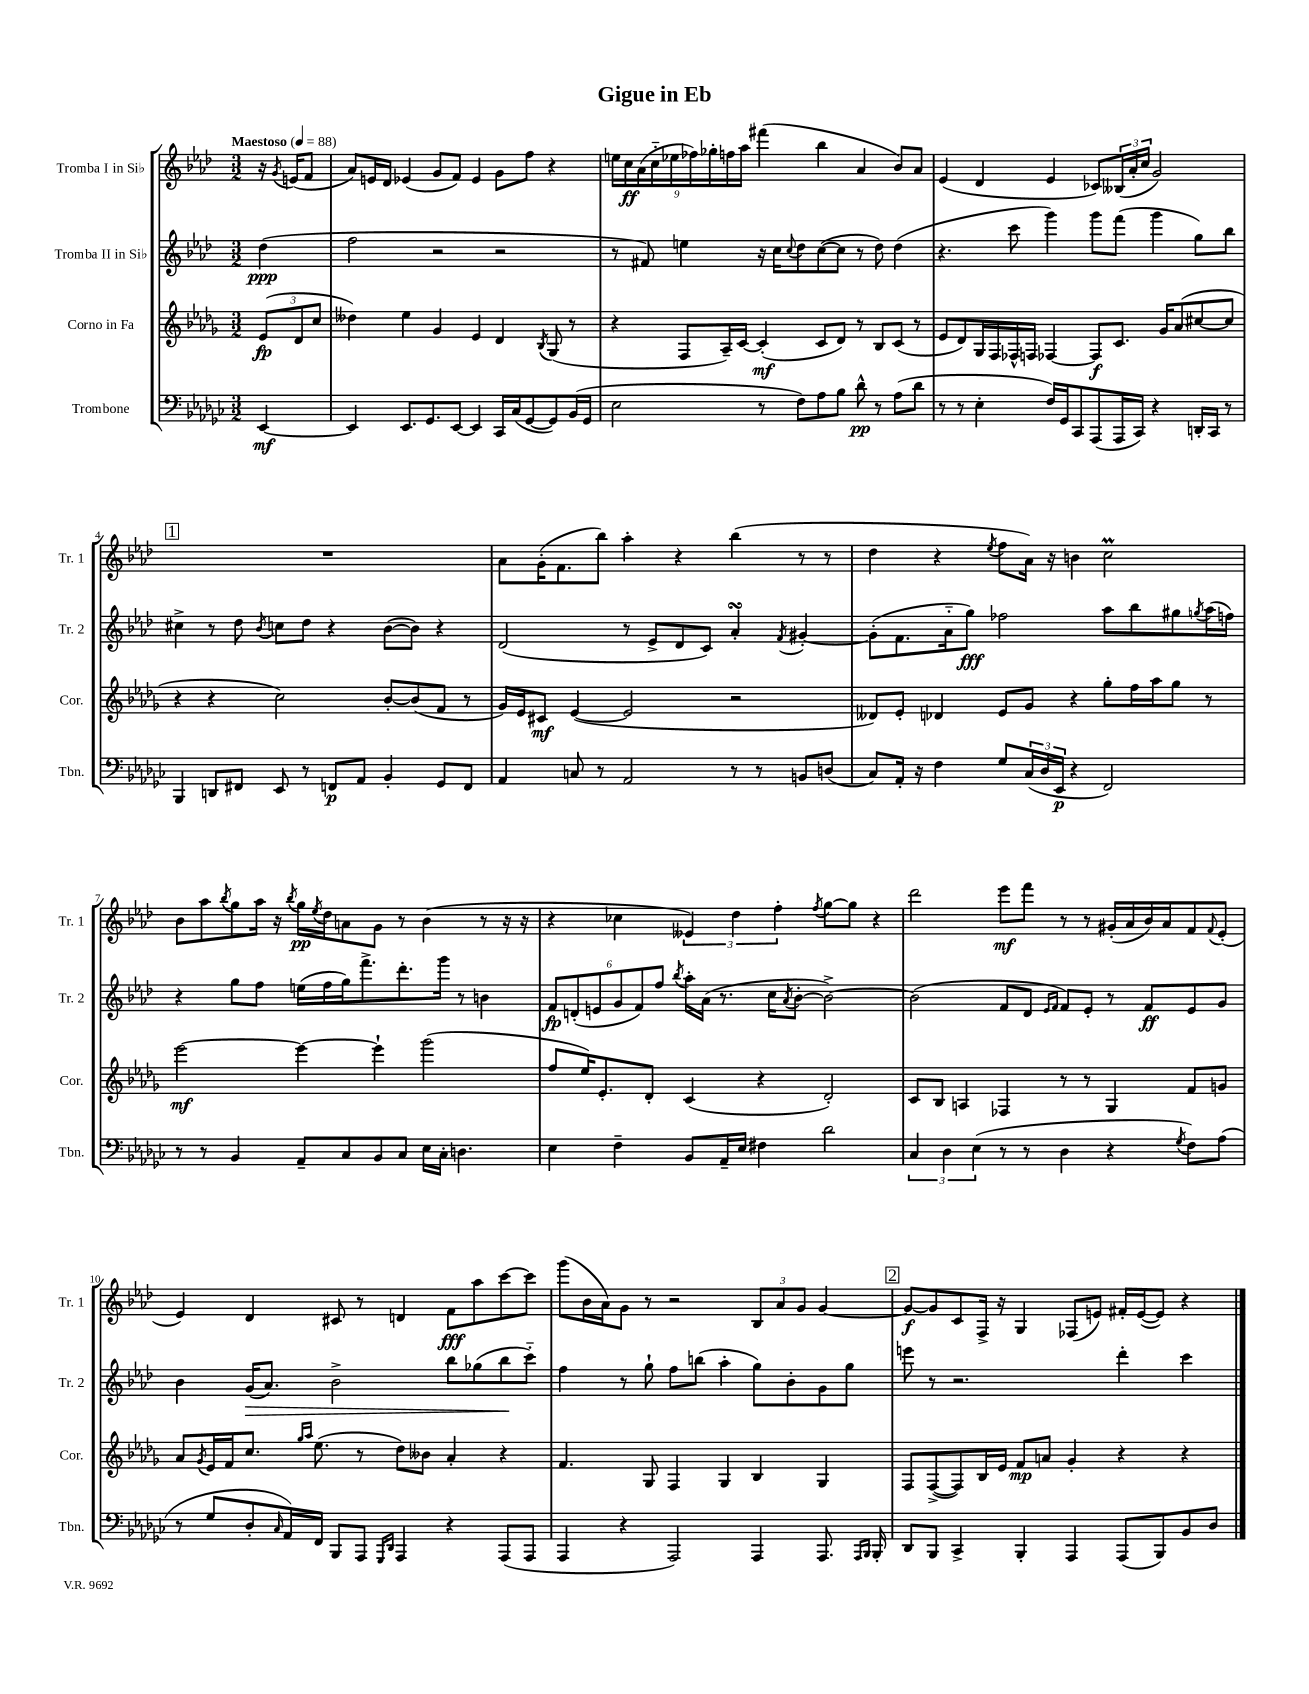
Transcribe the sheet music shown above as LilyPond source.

\header { title = "Gigue in Eb" }
<<
\new StaffGroup <<
\new Staff = "s0" \with { instrumentName = "Tromba I in Sib" shortInstrumentName = "Tr. 1" } {
    \clef treble \key aes \major \numericTimeSignature \time 3/2 \partial 4 \tempo "Maestoso" 4 = 88
    r16 \acciaccatura { g'8 } e'16( f'8 |
    aes'8) e'16 des'16 ees'4( g'8 f'8) ees'4 g'8 f''8 r4 |
    \tuplet 9/8 { e''16 c''16\ff aes'16( c''16-_ ees''16 fes''16) ges''16-. f''16 aes''16 } fis'''4( bes''4 aes'4 bes'8) aes'8 |
    ees'4( des'4 ees'4 ces'8) \tuplet 3/2 { beses16( aes'16-. c''16 } g'2) |
    \mark \markup { \box "1" } R1. |
    aes'8 g'16-.( f'8. bes''8) aes''4-. r4 bes''4( r8 r8 |
    des''4 r4 \acciaccatura { ees''8 } f''8 aes'16) r16 b'4 c''2\prall |
    bes'8 aes''8 \acciaccatura { bes''8 } g''8 aes''16 r16 \acciaccatura { bes''8 } g''16\pp \acciaccatura { ees''8 } des''16 a'8 g'8 r8 bes'4( r8 r16 r16 |
    r4 ces''4 \tuplet 3/2 { eeses'4) des''4 f''4-. } \acciaccatura { f''8 } g''8~ g''8 r4 |
    des'''2 ees'''8\mf f'''8 r8 r8 gis'16-.( aes'16 bes'16) aes'16 f'8 \appoggiatura { f'8 } ees'8-.( |
    ees'4) des'4 cis'8 r8 d'4 f'8\fff aes''8 c'''8~ c'''8 |
    g'''8( bes'16 aes'16) g'8 r8 r2 \tuplet 3/2 { bes8 aes'8 g'8 } g'4~ |
    \mark \markup { \box "2" } g'8~\f g'8 c'8 f16-> r16 g4 fes8( e'8) fis'16-. e'16~( e'8) r4 \bar "|." |
}
\new Staff = "s1" \with { instrumentName = "Tromba II in Sib" shortInstrumentName = "Tr. 2" } {
    \clef treble \key aes \major \numericTimeSignature \time 3/2 \partial 4
    des''4\ppp( |
    f''2 r2 r2 |
    r8 fis'8) e''4 r16 c''16 \appoggiatura { c''8 } des''8 c''8~( c''8 r8 des''8) des''4( |
    r4. c'''8 g'''4) g'''8 f'''8( g'''4 g''8) bes''8 |
    \mark \markup { \box "1" } cis''4-> r8 des''8 \acciaccatura { bes'8 } c''8 des''8 r4 bes'8~( bes'8) r4 |
    des'2( r8 ees'8-> des'8 c'8) aes'4-.\turn \acciaccatura { f'8 } gis'4~-. |
    gis'8-.( f'8. aes'16-_ g''8\fff) fes''2 aes''8 bes''8 gis''8 \acciaccatura { g''8 } aes''16( f''16) |
    r4 g''8 f''8 e''16( f''16 g''16) f'''8.-> des'''8.-. g'''16 r8 b'4 |
    \tuplet 6/4 { f'8\fp d'8-.( e'8 g'8 f'8) f''8 } \acciaccatura { bes''8 } aes''16-. aes'16( r8. c''16 \acciaccatura { aes'8 } bes'8~-. bes'2~->) |
    bes'2( f'8 des'8 \grace { ees'16 f'16 } f'8) ees'8-. r8 f'8\ff ees'8 g'8 |
    bes'4 g'16\>( aes'8.) bes'2-> bes''8 ges''8( bes''8\! c'''8-_) |
    f''4 r8 g''8-! f''8 b''8( aes''4-. g''8) bes'8-. g'8 g''8 |
    \mark \markup { \box "2" } e'''8 r8 r2. des'''4-. c'''4 \bar "|." |
}
\new Staff = "s2" \with { instrumentName = "Corno in Fa" shortInstrumentName = "Cor." } {
    \clef treble \key des \major \numericTimeSignature \time 3/2 \partial 4
    \tuplet 3/2 { ees'8\fp( des'8 c''8 } |
    deses''4) ees''4 ges'4 ees'4 des'4 \acciaccatura { bes8 } ges8( r8 |
    r4 f8 aes16--) c'16~ c'4-.\mf( c'8 des'8) r8 bes8 c'8( r8 |
    ees'8 des'8) ges16 f16 fes16-^ f16 fes4~ fes8\f c'8. ges'16 aes'8( cis''8~ cis''8 |
    \mark \markup { \box "1" } r4 r4 c''2) bes'8~-. bes'8( f'8 r8 |
    ges'16) ees'16 cis'8\mf ees'4~( ees'2 r2 |
    deses'8) ees'8-. des'4 ees'8 ges'8 r4 ges''8-. f''16 aes''16 ges''8 r8 |
    ees'''2~\mf ees'''4~ ees'''4-! ges'''2( |
    f''8 ees''16) ees'8.-. des'8-. c'4( r4 des'2-.) |
    c'8 bes8 a4 fes4 r8 r8 ges4 f'8 g'8 |
    aes'8 \acciaccatura { ges'8 } ees'16 f'16 c''8. \grace { ges''16 aes''16 } ees''8.( r8 des''8) beses'8 aes'4-. r4 |
    f'4. ges8 f4 ges4 bes4 ges4 |
    \mark \markup { \box "2" } f8 f8~->( f8) bes16 ees'16 f'8\mp a'8 ges'4-. r4 r4 \bar "|." |
}
\new Staff = "s3" \with { instrumentName = "Trombone" shortInstrumentName = "Tbn." } {
    \clef bass \key ges \major \numericTimeSignature \time 3/2 \partial 4
    ees,4~\mf |
    ees,4 ees,8. ges,8. ees,8~ ees,4 ces,16 ces16( ges,8~ ges,8) bes,16( ges,16 |
    ees2 r8 f8) aes8 bes8 des'8-^\pp r8 aes8( des'8 |
    r8 r8 ees4-. f16) ges,16 ces,8 aes,,8( aes,,16 ces,16) r4 d,16-. ces,16 r8 |
    \mark \markup { \box "1" } bes,,4 d,8 fis,8 ees,8 r8 f,8\p aes,8 bes,4-. ges,8 f,8 |
    aes,4 c8 r8 aes,2 r8 r8 b,8 d8( |
    ces8) aes,16-. r16 f4 ges8 \tuplet 3/2 { ces16( des16 ees,16\p } r4 f,2) |
    r8 r8 bes,4 aes,8-- ces8 bes,8 ces8 ees16 ces16-. d4. |
    ees4 f4-- bes,8 aes,16-- ees16 fis4 des'2 |
    \tuplet 3/2 { ces4 des4 ees4( } r8 r8 des4 r4 \acciaccatura { ges8 } f8) aes8( |
    r8 ges8 des8-. \grace { ces16 } aes,16) f,16 bes,,8 aes,,8 \grace { ges,,16 des,16 } aes,,4 r4 aes,,8( aes,,8 |
    aes,,4 r4 aes,,2) aes,,4 aes,,8. \grace { aes,,16 bes,,16 } bes,,16-. |
    \mark \markup { \box "2" } des,8 bes,,8 ces,4-> bes,,4-. aes,,4 aes,,8( bes,,8) bes,8 des8 \bar "|." |
}
>>
>>
